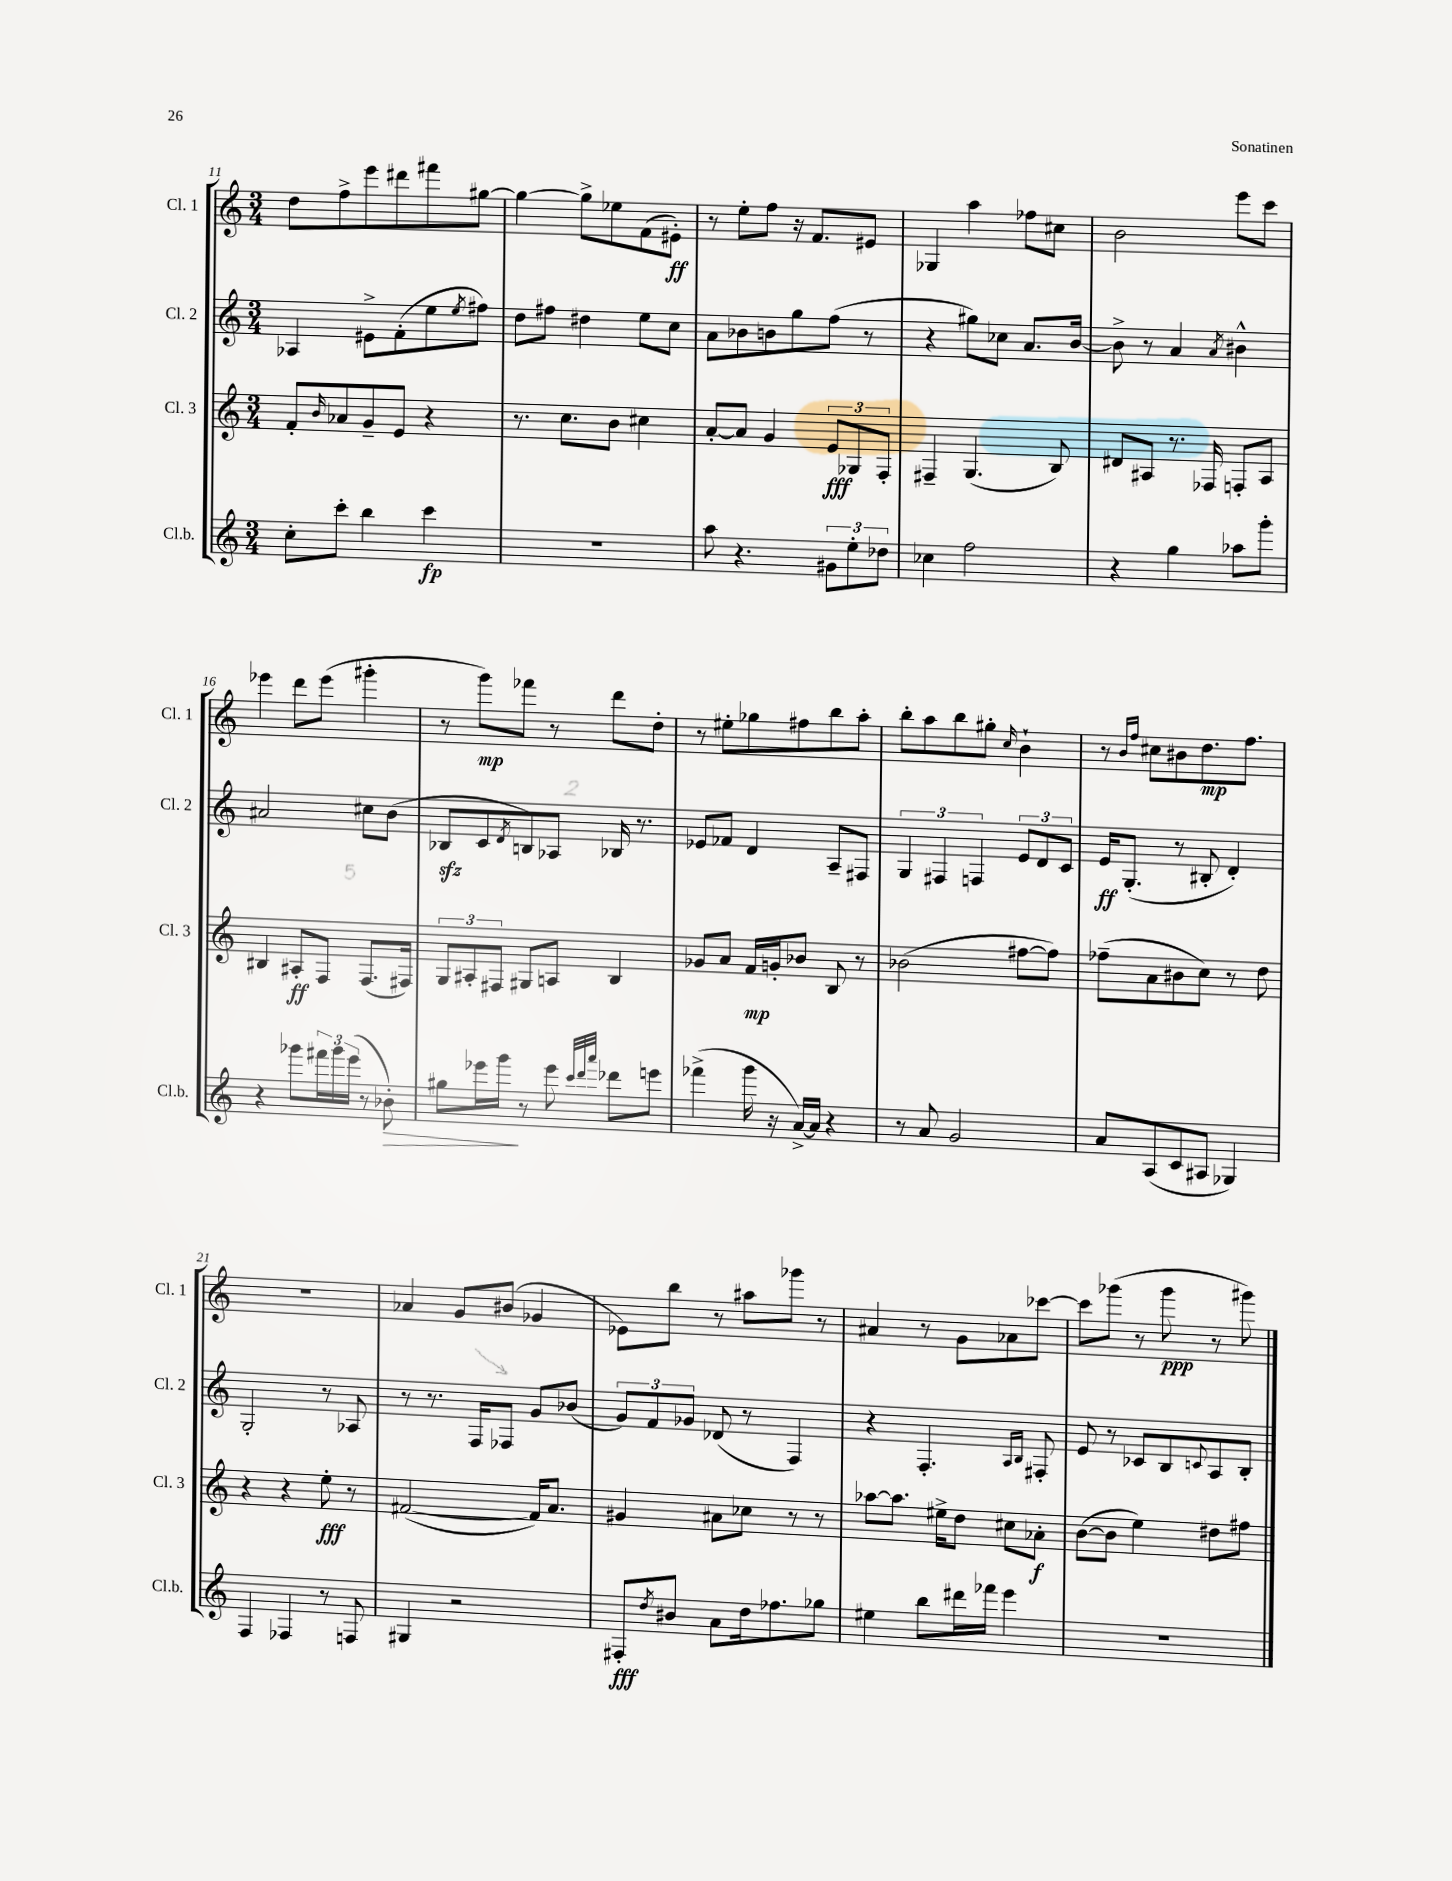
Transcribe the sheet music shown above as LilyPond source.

<<
\new StaffGroup <<
\new Staff = "s0" \with { instrumentName = "Cl. 1" shortInstrumentName = "Cl. 1" } {
    \clef treble \key c \major \numericTimeSignature \time 3/4
    d''8 f''8-> e'''8 dis'''8 fis'''8 gis''8~ |
    gis''4~ gis''8-> ees''8 f'8( eis'8-.\ff) |
    r8 e''8-. f''8 r16 f'8. eis'8 |
    ges4 a''4 fes''8 cis''8 |
    b'2 e'''8 c'''8 |
    ees'''4 d'''8 ees'''8( gis'''4-. |
    r8 g'''8\mp) fes'''8 r8 d'''8 d''8-. |
    r8 eis''8-. ges''8 fis''8 b''8 a''8-. |
    b''8-. a''8 b''8 gis''8-. \grace { c''16 } b'4-! |
    r8 \grace { b'16 f''16 } cis''8 bis'8 d''8.\mp f''8. |
    R2. |
    aes'4 g'8 bis'8( ges'4 |
    ees'8) b''8 r8 ais''8 ges'''8 r8 |
    ais'4 r8 g'8 aes'8 ces'''8~ |
    ces'''8 ges'''8( r8 ges'''8\ppp r8 gis'''8) \bar "|." |
}
\new Staff = "s1" \with { instrumentName = "Cl. 2" shortInstrumentName = "Cl. 2" } {
    \clef treble \key c \major \numericTimeSignature \time 3/4
    aes4 eis'8-> f'8-.( e''8 \acciaccatura { e''8 } fis''8) |
    d''8 fis''8 dis''4 e''8 c''8 |
    a'8 bes'8 b'8 g''8 f''8( r8 |
    r4 gis''8) ces''8 a'8. b'16~ |
    b'8-> r8 a'4 \acciaccatura { a'8 } bis'4-^ |
    ais'2 cis''8 b'8( |
    bes8\sfz c'8 \acciaccatura { d'8 } b8) aes8 bes16 r8. |
    ees'8 fes'8 d'4 a8-- fis8 |
    \tuplet 3/2 { g4 fis4 f4 } \tuplet 3/2 { e'8 d'8 c'8 } |
    e'16\ff g8.-.( r8 bis8-. d'4-.) |
    g2-. r8 aes8 |
    r8 r8. f16 fes8 g'8 bes'8( |
    \tuplet 3/2 { g'8) f'8 ges'8 } des'8( r8 f4) |
    r4 f4.-. \grace { a16 b16 } fis8-. |
    e'8 r8 ces'8 b8 \appoggiatura { c'8 } a8 b8-. \bar "|." |
}
\new Staff = "s2" \with { instrumentName = "Cl. 3" shortInstrumentName = "Cl. 3" } {
    \clef treble \key c \major \numericTimeSignature \time 3/4
    f'8-. \grace { b'16 } aes'8 g'8-- e'8 r4 |
    r8. c''8. b'8 cis''4 |
    a'8~-. a'8 g'4 \tuplet 3/2 { e'8\fff ges8 f8-. } |
    fis4-- g4.( b8) |
    dis'8 ais8 r8. fes16 f8-. ais8 |
    bis4 ais8-.\ff f8 f8.( fis16) |
    \tuplet 3/2 { g8 ais8-. fis8 } gis8 a8 b4 |
    ges'8 a'8 f'16\mp g'16-. bes'8 b8 r8 |
    bes'2( fis''8~ fis''8) |
    fes''8--( a'8 bis'8 c''8) r8 d''8 |
    r4 r4 e''8-.\fff r8 |
    fis'2~( fis'16) a'8. |
    gis'4 ais'8 ces''8 r8 r8 |
    aes''8~ aes''8. eis''16-> d''8 cis''8 aes'8-.\f |
    b'8~( b'8 e''4) dis''8 fis''8 \bar "|." |
}
\new Staff = "s3" \with { instrumentName = "Cl.b." shortInstrumentName = "Cl.b." } {
    \clef treble \key c \major \numericTimeSignature \time 3/4
    c''8-. c'''8-. b''4 c'''4\fp |
    R2. |
    a''8 r4. \tuplet 3/2 { gis'8 e''8-. des''8 } |
    ces''4 f''2 |
    r4 g''4 aes''8 g'''8-. |
    r4 ges'''8 \tuplet 3/2 { fis'''16 ges'''16 e'''16( } r8 bes'8-.\>) |
    gis''8 ees'''16 g'''16\! r8 ees'''8 \grace { c'''32 d'''32 a'''32 } des'''8 e'''8 |
    fes'''4->( g'''16 r16 a'16~->) a'16 r4 |
    r8 a'8 g'2 |
    a'8 a8( c'8 ais8 ges4) |
    f4 fes4 r8 f8 |
    gis4 r2 |
    fis8-.\fff \acciaccatura { d''8 } bis'8 a'8 d''16 fes''8. ges''8 |
    eis''4 b''8 dis'''16 fes'''16 e'''4 |
    R2. \bar "|." |
}
>>
>>
\layout { \context { \Score currentBarNumber = #11 } }
